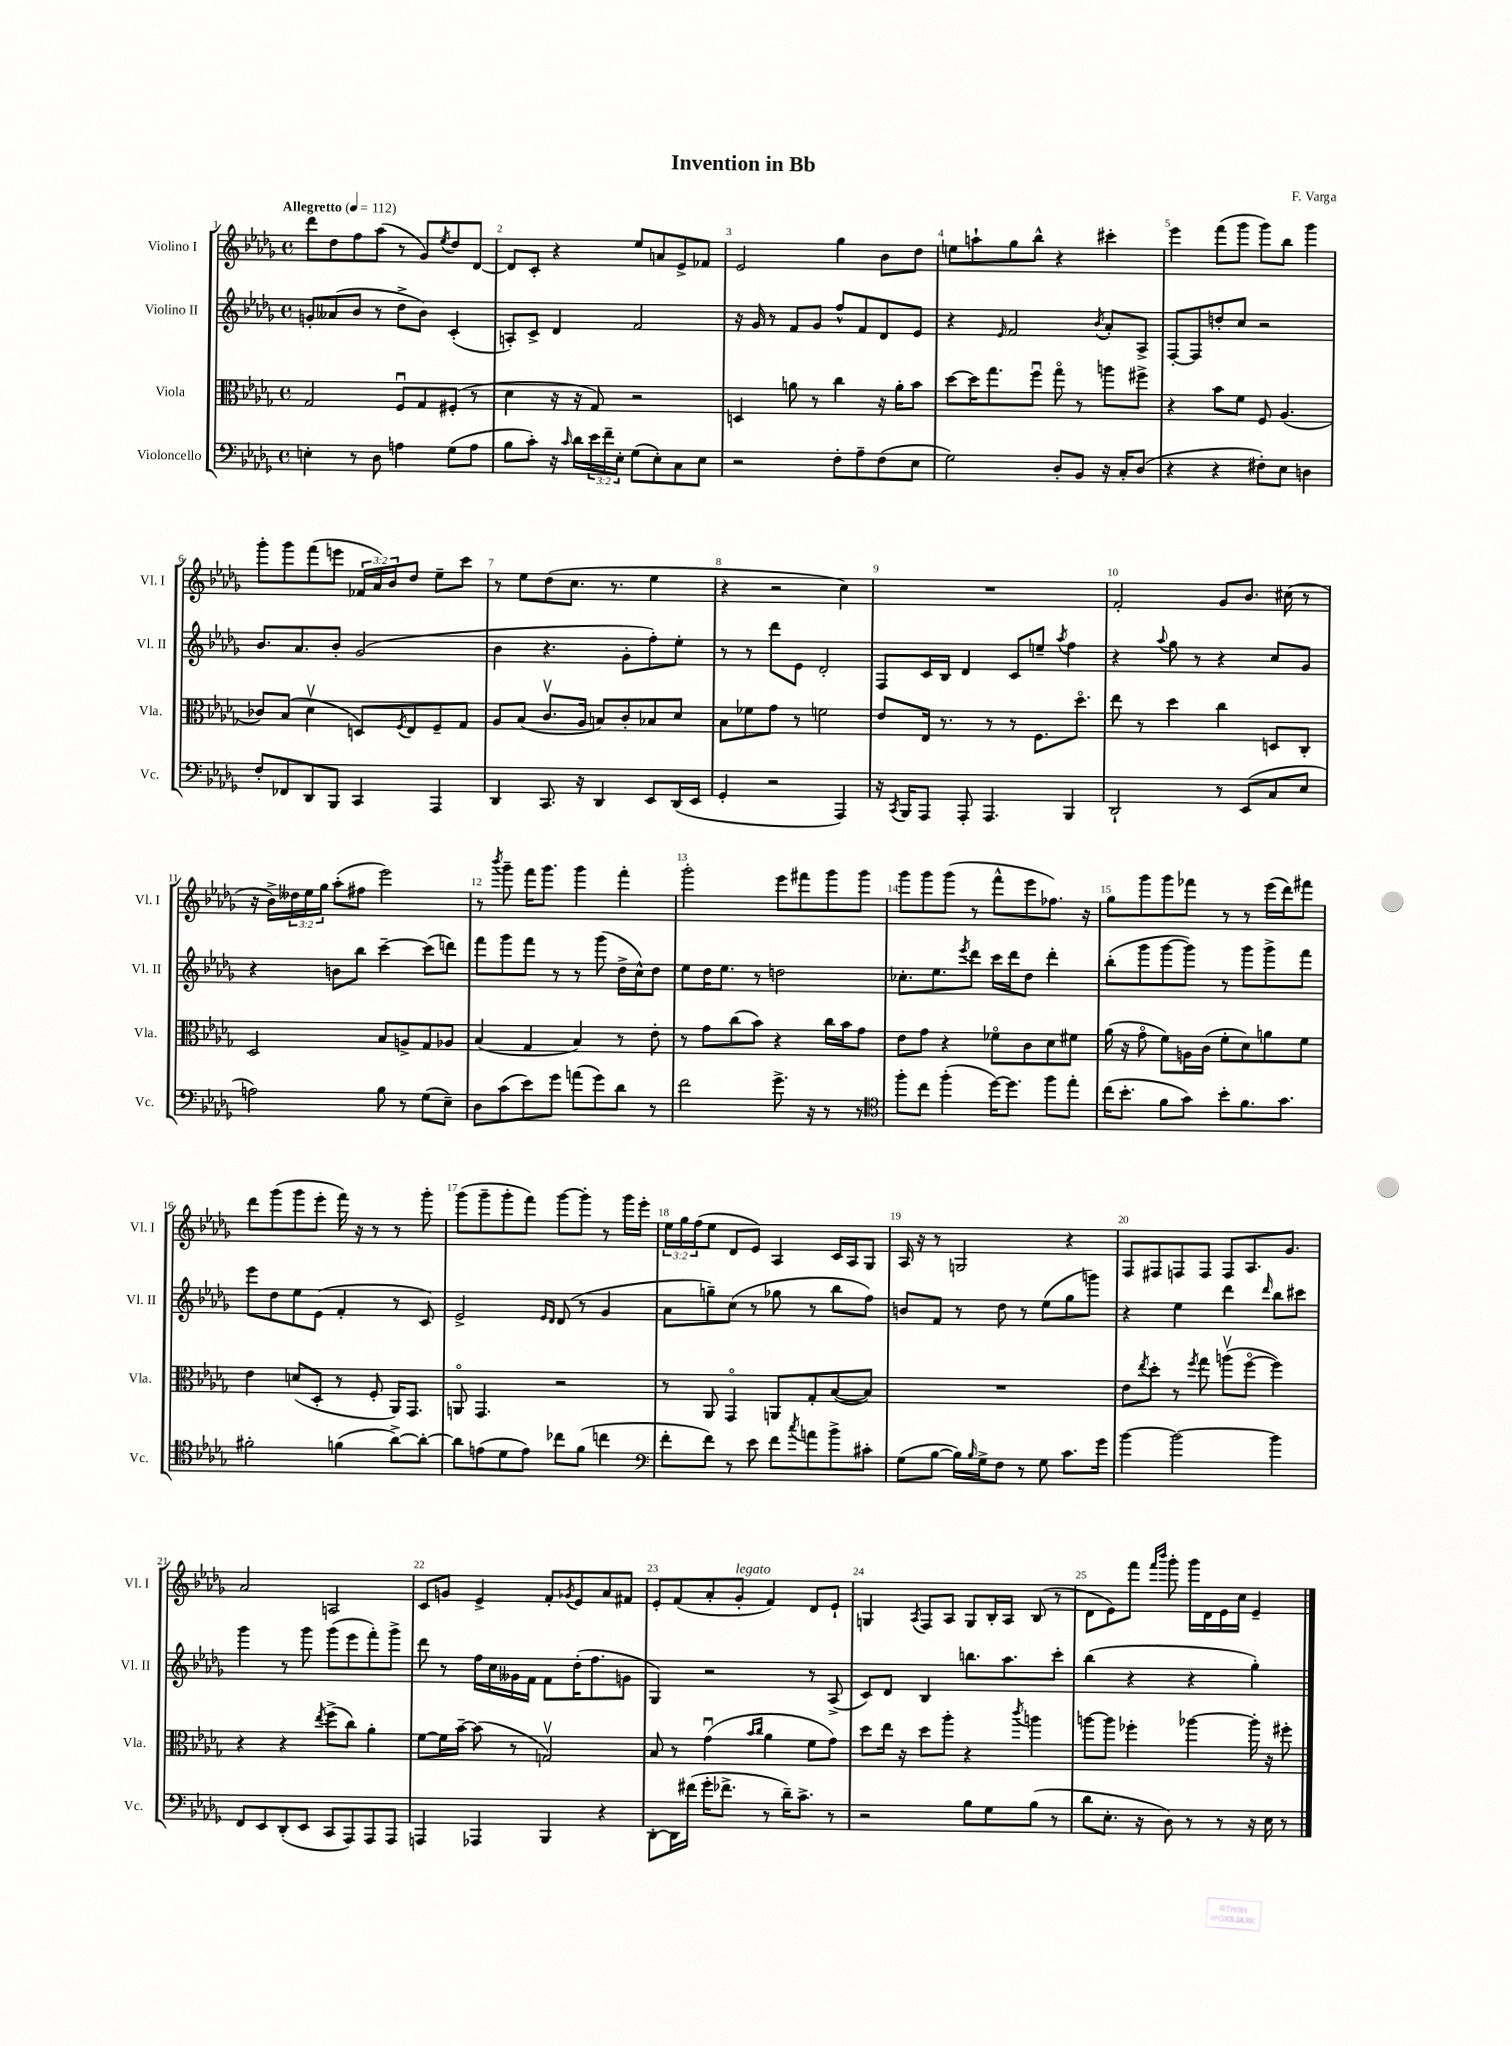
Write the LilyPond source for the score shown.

\header { title = "Invention in Bb" composer = "F. Varga" }
<<
\new StaffGroup <<
\new Staff = "s0" \with { instrumentName = "Violino I" shortInstrumentName = "Vl. I" } {
    \clef treble \key des \major \defaultTimeSignature \time 4/4 \override Staff.TupletNumber.text = #tuplet-number::calc-fraction-text \tempo "Allegretto" 4 = 112
    des'''8 des''8 f''8 aes''8( r8 ges'8) \acciaccatura { ees''8 } des''8 des'8~ |
    des'8 c'8-. r4 ees''8 a'8 ees'8-> fes'8 |
    ees'2 ges''4 bes'8 des''8 |
    e''8 a''8-! ges''8 bes''8-^ r4 cis'''4-. |
    ees'''4 f'''8( ges'''8 ges'''8) bes''8 ges'''4 |
    ges'''8-. ges'''8 f'''8( e'''8 \tuplet 3/2 { fes'16 aes'16) bes'16 } des''8 ees''8-- c'''8 |
    r8 ees''8 des''8( c''8. r8. ees''4 |
    r4 r2 c''4) |
    R1 |
    f'2-. ges'8 bes'8. cis''16( r8 |
    r16 bes'16->) \tuplet 3/2 { deses''16 ees''16 ges''16 } aes''8-.( fis''8 ees'''2) |
    r8 \acciaccatura { bes'''8 } ges'''8-- f'''16 ges'''8. ges'''4 f'''4-. |
    ges'''2-. ees'''8 fis'''8 ges'''8 ges'''8 |
    ges'''8 ges'''8 ges'''8( r8 f'''8-^ ees'''8 fes''8.) r16 |
    ges''8 ges'''8 ges'''8 fes'''8 r8 r8 ees'''16( des'''16) fis'''8 |
    des'''8 ges'''8( ges'''8 ees'''8-. f'''16) r16 r8 r8 ges'''8-. |
    ges'''8( ges'''8-- ges'''8-. f'''8) ges'''8~ ges'''8-. r8 ges'''16 ees'''16-. |
    \tuplet 3/2 { ees''16 ges''16 f''16( } ees''8 des'8 ees'8) aes4 c'16 aes16 ges8 |
    aes16 r16 r8 g2 r4 |
    f8 fis8 f8 f8 f8 aes8. ges'8. |
    aes'2 a2 |
    c'8 g'8 ees'4-> f'8-. \acciaccatura { ges'8 } ees'8 aes'8 fis'8 |
    ees'8-. f'8( aes'8-. ges'8-.^\markup { \italic "legato" } f'4) des'8 ees'8-! |
    g4 \acciaccatura { aes8 } f8 aes8 g8 bes16-. aes16 bes8( r8 |
    des'8 ees'8) f'''8 \grace { f'''16 bes'''16 } ges'''8-. ges'''16 des'16 ees'16 c''16 ees'4-- \bar "|." |
}
\new Staff = "s1" \with { instrumentName = "Violino II" shortInstrumentName = "Vl. II" } {
    \clef treble \key des \major \defaultTimeSignature \time 4/4
    g'8-. aeses'8( bes'8 r8 des''8-> bes'8) c'4-.( |
    a8-.) c'8-> des'4 f'2 |
    r16 ges'16 r8 f'8 ges'8 f''8-^ f'8 des'8 ees'8 |
    r4 \grace { ees'16 } f'2 \acciaccatura { bes'8 } aes'8-. aes8-> |
    f8~-. f8 d''8-. c''8 r2 |
    bes'8. aes'8. bes'8-. ges'2( |
    bes'4 r4. ges'8-. f''8-.) ees''8-. |
    r8 r8 des'''8 ees'8 des'2-. |
    f8 c'16 bes16 des'4 c'8 e''8-- \acciaccatura { aes''8 } f''4 |
    r4 \appoggiatura { aes''8 } ges''8 r8 r4 c''8 ges'8 |
    r4 b'8 bes''8 c'''4~-- c'''8( d'''8) |
    f'''8 ges'''8 f'''8 r8 r8 ges'''8( des''16-> c''16-^) des''8 |
    ees''8 des''16 ees''8. r8 d''2 |
    ces''8.-. ees''8. \acciaccatura { ees'''8 } des'''8 c'''16 des'''16 des''8 des'''4-. |
    bes''8-.( ges'''8 ges'''8~ ges'''8) r8 ges'''8 ges'''8-> f'''8 |
    ees'''8 des''8 ees''8 ees'8( f'4-. r8 c'8) |
    ees'2-> \grace { ees'16 des'16 } des'8( r8 ges'4 |
    aes'8 g''8--) c''8( r8 ges''8 r8 bes''8 f''8) |
    b'8 f'8 r8 des''8 r8 ees''8( ges''8 g'''8) |
    r4 ees''4 des'''4 \grace { des'''16 } bes''8 cis'''8 |
    ges'''4 r8 ges'''8 ges'''8( ees'''8 f'''8-.) ges'''8-> |
    des'''8 r8 f''16 c''16 geses'16 f'16 f'8 des''16-.( f''8. g'8 |
    ges4) r2 r8 aes8->( |
    c'8) des'8 bes4 b''8. aes''8. c'''8-. |
    bes''4( r4 r4 ges''4-.) \bar "|." |
}
\new Staff = "s2" \with { instrumentName = "Viola" shortInstrumentName = "Vla." } {
    \clef alto \key des \major \defaultTimeSignature \time 4/4
    ges2 f8\downbow ges8 fis8-.( r8 |
    des'4 r16 r16 ges8) r2 |
    d4 a'8 r8 c''4 r16 a'16-. bes'8 |
    des''8~ des''16 ges''8. f''8\downbow ges''8\flageolet r8 a''8 fis''8-> |
    r4 bes'8 f'8 f8 aes4.( |
    ces'8) bes8( des'4\upbow d8) \acciaccatura { f8 } ees8 f8-- ges8 |
    aes8 bes8( c'8.\upbow aes16 b8) c'8-. bes8 des'8 |
    bes8 fes'8 ges'8 r8 f'2 |
    ees'8 ees16 r8. r8 r8 f8. des''8.\flageolet |
    ees''8 r8 des''4 c''4 d8 c8-. |
    des2 bes8 a8-> ges8 aes8 |
    bes4( ges4 bes4) r8 ees'8-. |
    r8 ges'8 c''8( bes'8) r4 c''16 bes'16 ges'8 |
    ees'8 ges'8 r4 fes'8\flageolet c'8 des'8 fis'8 |
    aes'16( r16 ges'8\flageolet f'8) a16 c'16( f'8-. des'8) a'8 f'8 |
    ees'4 d'8( des8-. r8 f8-. aes,16) ges,8. |
    a,8\flageolet ges,4. r2 |
    r8 aes,8 ges,4\flageolet a,8 ges8-. bes8~( bes8) |
    R1 |
    ees'8 \acciaccatura { ees''8 } des''8-. r8 \acciaccatura { f''8 } ges''8 a''8\upbow( f''8~\flageolet f''4) |
    r4 r4 \acciaccatura { ees''8 } f''8->( c''8) aes'4-. |
    f'8~ f'16 bes'16~-- bes'8( r8 g2\upbow) |
    bes8 r8 ges'4\downbow( \grace { bes'16 c''16 } aes'4 f'8 ges'8) |
    des''8 ees''16 r16 des''8 aes''8-. r4 \acciaccatura { c'''8 } a''4 |
    a''8~ a''8 fes''4-. aes''4~ aes''16-. r16 fis''8-. \bar "|." |
}
\new Staff = "s3" \with { instrumentName = "Violoncello" shortInstrumentName = "Vc." } {
    \clef bass \key des \major \defaultTimeSignature \time 4/4 \override Staff.TupletNumber.text = #tuplet-number::calc-fraction-text
    e4-. r8 des8 a4 ges8( a8 |
    bes8 c'8-.) r16 \grace { c'16 } des'16 \tuplet 3/2 { ees'16 f'16-- ees16-. } ges8( ees8-.) c8 ees8 |
    r2 f8-. aes8-- f8( ees8 |
    ges2) des8-. bes,8 r16 c16-. des8( |
    r4 r4 fis8-.) ees8 d4 |
    f8-. fes,8 des,8 bes,,8 c,4 aes,,4 |
    des,4 c,8. r16 des,4 ees,8 des,16( ees,16 |
    ges,4-. r2 aes,,4) |
    r16 \acciaccatura { c,8 } bes,,16 aes,,8 aes,,8-. aes,,4. bes,,4 |
    des,2-! r8 ees,8( c8 ees8 |
    a2) bes8 r8 ges8( ees8--) |
    des8 c'8( ees'8) ges'8 a'8( ges'8) des'8 r8 |
    f'2 ges'8.-> r16 r8 r8 |
    \clef tenor f''8-. c''8 f''4-.( des''16~) des''8. f''8 ees''8-. |
    c''16( bes'8.-. f'8 ges'8) bes'8-. f'8. ges'8. |
    fis'2-. f'4( aes'8~->) aes'8~-. |
    aes'8 e'8( des'8 e'8) ces''8 f'8( c''4 |
    \clef bass f'8-. f'8) r8 ees'8 f'8 \acciaccatura { c''8 } a'8 bes'8-> cis'8-. |
    ges8( bes8~ bes16) \grace { bes16 } ges16-> f8 r8 ges8 c'8. ges'16 |
    bes'4~ bes'2~ bes'4 |
    f,8 ees,8 des,8-.( ees,8 c,8 aes,,8) aes,,8 aes,,8 |
    a,,4 aes,,4 bes,,4 r4 |
    des,8~-. des,16 fis'16( ges'16-. fes'8.-> r8 des'16--) c'8.-> r8 |
    r2 bes8 ges8 bes8( r8 |
    des'8 ees8.-. r16 des8) r8 r8 r16 ees16 r8 \bar "|." |
}
>>
>>
\layout { \context { \Score \override BarNumber.break-visibility = ##(#f #t #t) barNumberVisibility = #all-bar-numbers-visible } }
